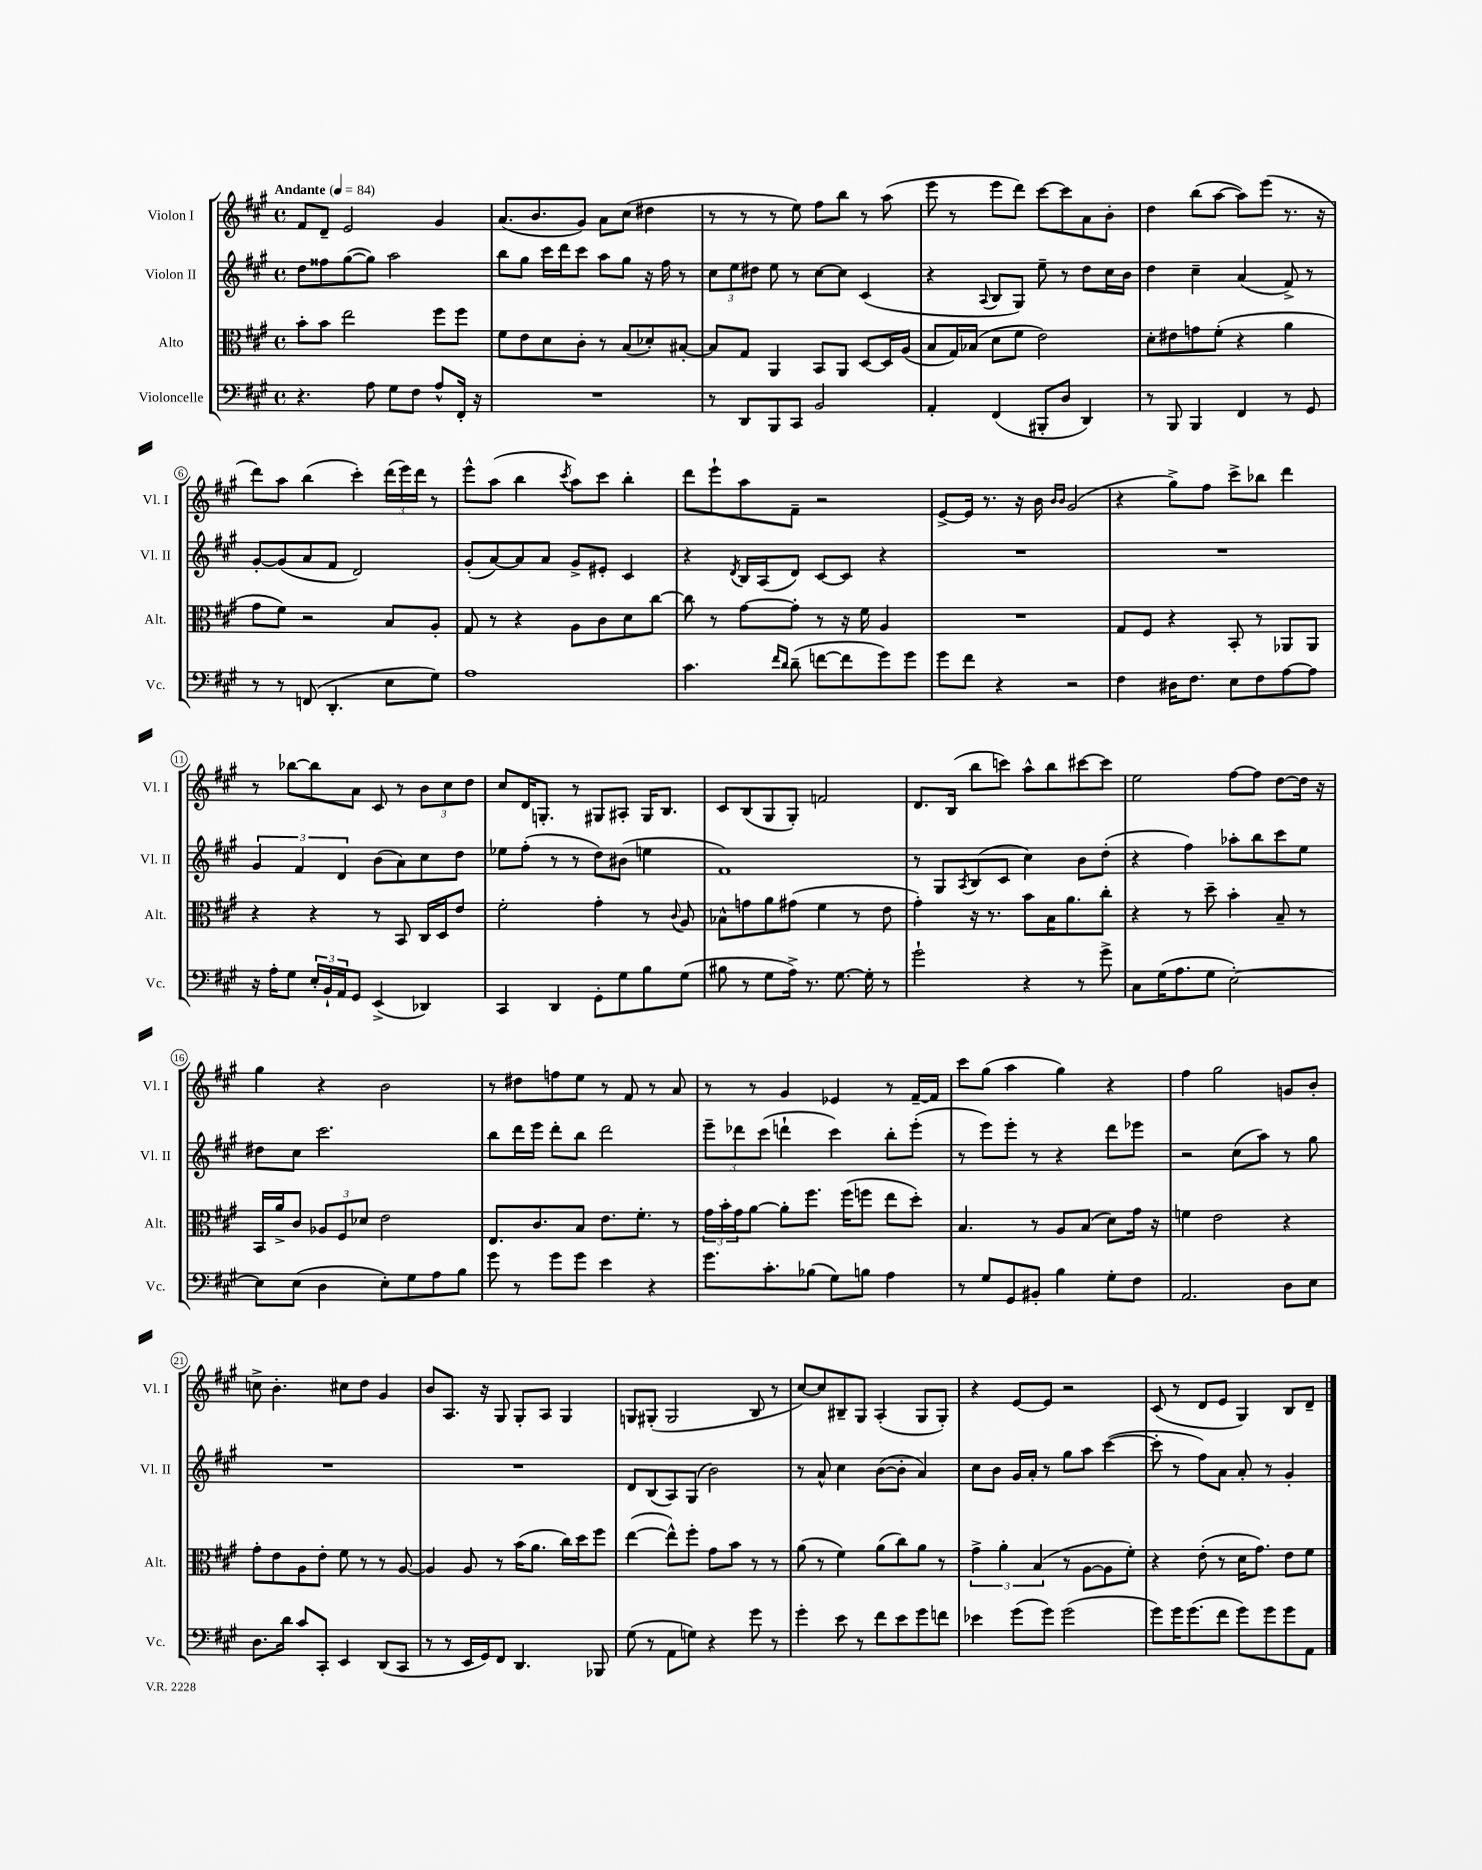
<<
\new StaffGroup <<
\new Staff = "s0" \with { instrumentName = "Violon I" shortInstrumentName = "Vl. I" } {
    \clef treble \key a \major \defaultTimeSignature \time 4/4 \tempo "Andante" 4 = 84
    fis'8 d'8-- e'2 gis'4 |
    a'8.( b'8. gis'8) a'8 cis''8( dis''4 |
    r8 r8 r8 e''8) fis''8 b''8 r8 a''8( |
    e'''8 r8 e'''8 d'''8) cis'''8~ cis'''8 a'8 b'8-. |
    d''4 b''8( a''8~ a''8) e'''8( r8. r16 |
    d'''8) a''8 b''4( cis'''4-.) \tuplet 3/2 { d'''16( e'''16) d'''16 } r8 |
    e'''8-^ a''8( b''4 \acciaccatura { cis'''8 } a''8) cis'''8 b''4-. |
    d'''8 e'''8-! a''8 fis'8-- r2 |
    e'8~-> e'16 r8. r16 b'16 \grace { b'16 b'16 } gis'2( |
    r4 gis''8->) fis''8 cis'''8-> bes''8 d'''4 |
    r8 bes''8~ bes''8 a'8 cis'8 r8 \tuplet 3/2 { b'8 cis''8 d''8 } |
    cis''8 d'16 g8.-. r8 gis8 ais8-. gis16 b8. |
    cis'8 b8( gis8 gis8-.) f'2 |
    d'8. b16( b''8 c'''8) a''8-^ b''8 cis'''8~ cis'''8 |
    e''2 fis''8~ fis''8 d''8~ d''16 r16 |
    gis''4 r4 b'2 |
    r8 dis''8 f''8 e''8 r8 fis'8 r8 a'8 |
    r8 r8 gis'4 ees'4 r8 fis'16~-- fis'16 |
    cis'''8 gis''8( a''4 gis''4) r4 |
    fis''4 gis''2 g'8 b'8-. |
    c''8-> b'4.-. cis''8 d''8 gis'4 |
    b'8 a8. r16 gis8 gis8-. a8 gis4 |
    g8 gis8-.( gis2 b8 r8 |
    cis''8~) cis''8 bis8-- gis8 a4-.( gis8 gis8-.) |
    r4 e'8~ e'8 r2 |
    cis'8( r8 d'8 e'8 gis4) b8 d'8-- \bar "|." |
}
\new Staff = "s1" \with { instrumentName = "Violon II" shortInstrumentName = "Vl. II" } {
    \clef treble \key a \major \defaultTimeSignature \time 4/4
    d''8 fisis''8 gis''8~( gis''8) a''2 |
    b''8 gis''8 cis'''16 d'''16 cis'''8 a''8 gis''8 r16 fis''16 r8 |
    \tuplet 3/2 { cis''8 e''8 dis''8 } e''8 r8 cis''8~ cis''8 cis'4( |
    r4 \appoggiatura { a8 } b8 gis8) e''8-- r8 d''8 cis''16 b'16 |
    d''4 cis''4-- a'4( fis'8->) r8 |
    gis'8~-. gis'8( a'8 fis'8 d'2) |
    gis'8-.( a'8~) a'8 a'8 gis'8-> eis'8-. cis'4 |
    r4 \acciaccatura { d'8 } b16 a16( d'8) cis'8~ cis'8 r4 |
    R1 |
    R1 |
    \tuplet 3/2 { gis'4 fis'4 d'4 } b'8( a'8) cis''8 d''8 |
    ees''8 fis''8-.( r8 r8 d''8) bis'8( e''4 |
    fis'1) |
    r8 gis8 \acciaccatura { a8 } b8( cis'8 cis''4) b'8 d''8-.( |
    r4 fis''4) aes''8-. b''8 cis'''8 e''8 |
    dis''8 cis''8 cis'''2. |
    b''8 d'''16 e'''16 d'''8-. b''8 d'''2 |
    \tuplet 3/2 { e'''8-- des'''8 cis'''8( } d'''4-! cis'''4) b''8-. e'''8-.( |
    r8 e'''8) e'''8-. r8 r4 d'''8 ees'''8 |
    r2 cis''8( a''8) r8 gis''8 |
    R1 |
    R1 |
    d'8 b8( a8) gis8( b'2) |
    r8 a'8-^ cis''4 b'8~( b'8-. a'4) |
    cis''8 b'8 gis'16 a'16-. r8 gis''8 a''8 cis'''4~( |
    cis'''8-. r8 fis''8) a'8 a'8-. r8 gis'4-. \bar "|." |
}
\new Staff = "s2" \with { instrumentName = "Alto" shortInstrumentName = "Alt." } {
    \clef alto \key a \major \defaultTimeSignature \time 4/4
    b'8-. b'8 e''2 fis''8 fis''8 |
    fis'8 e'8 d'8 cis'8-. r8 b8( des'8-.) bis8~-. |
    bis8 gis8 a,4 b,8 a,8 d8~ d16 a16( |
    b8 gis16) bes16( d'8 fis'8 e'2) |
    d'8-. eis'8 g'8 fis'8-.( r4 a'4 |
    gis'8 fis'8) r2 b8 a8-. |
    gis8 r8 r4 a8 cis'8 d'8 cis''8~ |
    cis''8 r8 gis'8~ gis'8-. r8 r16 fis'16 a4 |
    R1 |
    gis8 fis8 r4 b,8-. r8 aes,8 aes,8 |
    r4 r4 r8 b,8 cis16 d16 e'8 |
    fis'2-. gis'4-. r8 \appoggiatura { cis'8 } a8 |
    bes8-^ g'8 a'8 gis'8( fis'4 r8 e'8 |
    gis'4-.) r16 r8. b'8 b16 a'8. cis''8-. |
    r4 r8 d''8-- b'4-. b8-- r8 |
    b,16 a'16-> cis'8 \tuplet 3/2 { aes8 fis8 des'8 } e'2 |
    e8. cis'8. b8 e'8. fis'8.-. r8 |
    \tuplet 3/2 { gis'16 b'16-. gis'16 } a'8~ a'8-. fis''8. fis''16( f''8 e''8 d''8-.) |
    b4. r8 a8 b8( d'8) gis'16 r16 |
    f'4 e'2 r4 |
    gis'8-. e'8 a8 e'8-. fis'8 r8 r8 a8~ |
    a4 a8 r8 b'16( a'8. cis''16) d''16 fis''8 |
    e''4~( e''8-^) fis''8-. gis'8 b'8 r8 r8 |
    a'8( r8 fis'4) a'8( cis''8) a'8 r8 |
    \tuplet 3/2 { gis'4-> a'4-. b4( } r8 a8~ a8 fis'8-.) |
    r4 e'8-.( r8 d'16 gis'8.) e'8 fis'8 \bar "|." |
}
\new Staff = "s3" \with { instrumentName = "Violoncelle" shortInstrumentName = "Vc." } {
    \clef bass \key a \major \defaultTimeSignature \time 4/4
    r4. a8 gis8 fis8 a8-^ fis,16-. r16 |
    R1 |
    r8 d,8 b,,8 cis,8 b,2 |
    a,4-. fis,4( bis,,8-. d8 d,4) |
    r8 b,,8 b,,4 fis,4 r8 gis,8 |
    r8 r8 f,8( d,4.-. e8 gis8) |
    a1 |
    cis'4. \grace { fis'16 d'16 } d'8--( f'8~ f'8 gis'8) gis'8 |
    gis'8 fis'8 r4 r2 |
    fis4 dis16 fis8. e8 fis8 a8~ a8 |
    r16 a16-. gis8 \tuplet 3/2 { e16-. b,16-! a,16 } gis,8 e,4->( des,4) |
    cis,4 d,4 gis,8-. gis8 b8 gis8( |
    bis8 r8 gis8 a16->) r8. gis8.~ gis16-. r8 |
    gis'2-! r4 r8 gis'8-> |
    cis8 gis16( a8. gis8 e2~-.) |
    e8 e8( d4 e8-.) gis8 a8 b8 |
    gis'8 r8 gis'8 gis'8 e'4 r4 |
    gis'8. cis'8.-. bes8( gis8) b8 a4 |
    r8 gis8 gis,8 bis,8-. b4 gis8-. fis8 |
    a,2. d8 e8 |
    d8. d'16 cis'8 cis,8-. e,4 d,8( cis,8 |
    r8 r8 e,16 gis,16) fis,8 d,4. bes,,8 |
    gis8( r8 a,8 g8) r4 gis'8 r8 |
    gis'4-. e'8 r8 fis'8 e'8 gis'8 f'8 |
    ees'4 gis'8( gis'8) gis'2( |
    gis'8) gis'16 gis'8.( fis'8 gis'8) gis'8 gis'8 a,8 \bar "|." |
}
>>
>>
\layout { \context { \Score \override BarNumber.stencil = #(make-stencil-circler 0.1 0.3 ly:text-interface::print) } }
